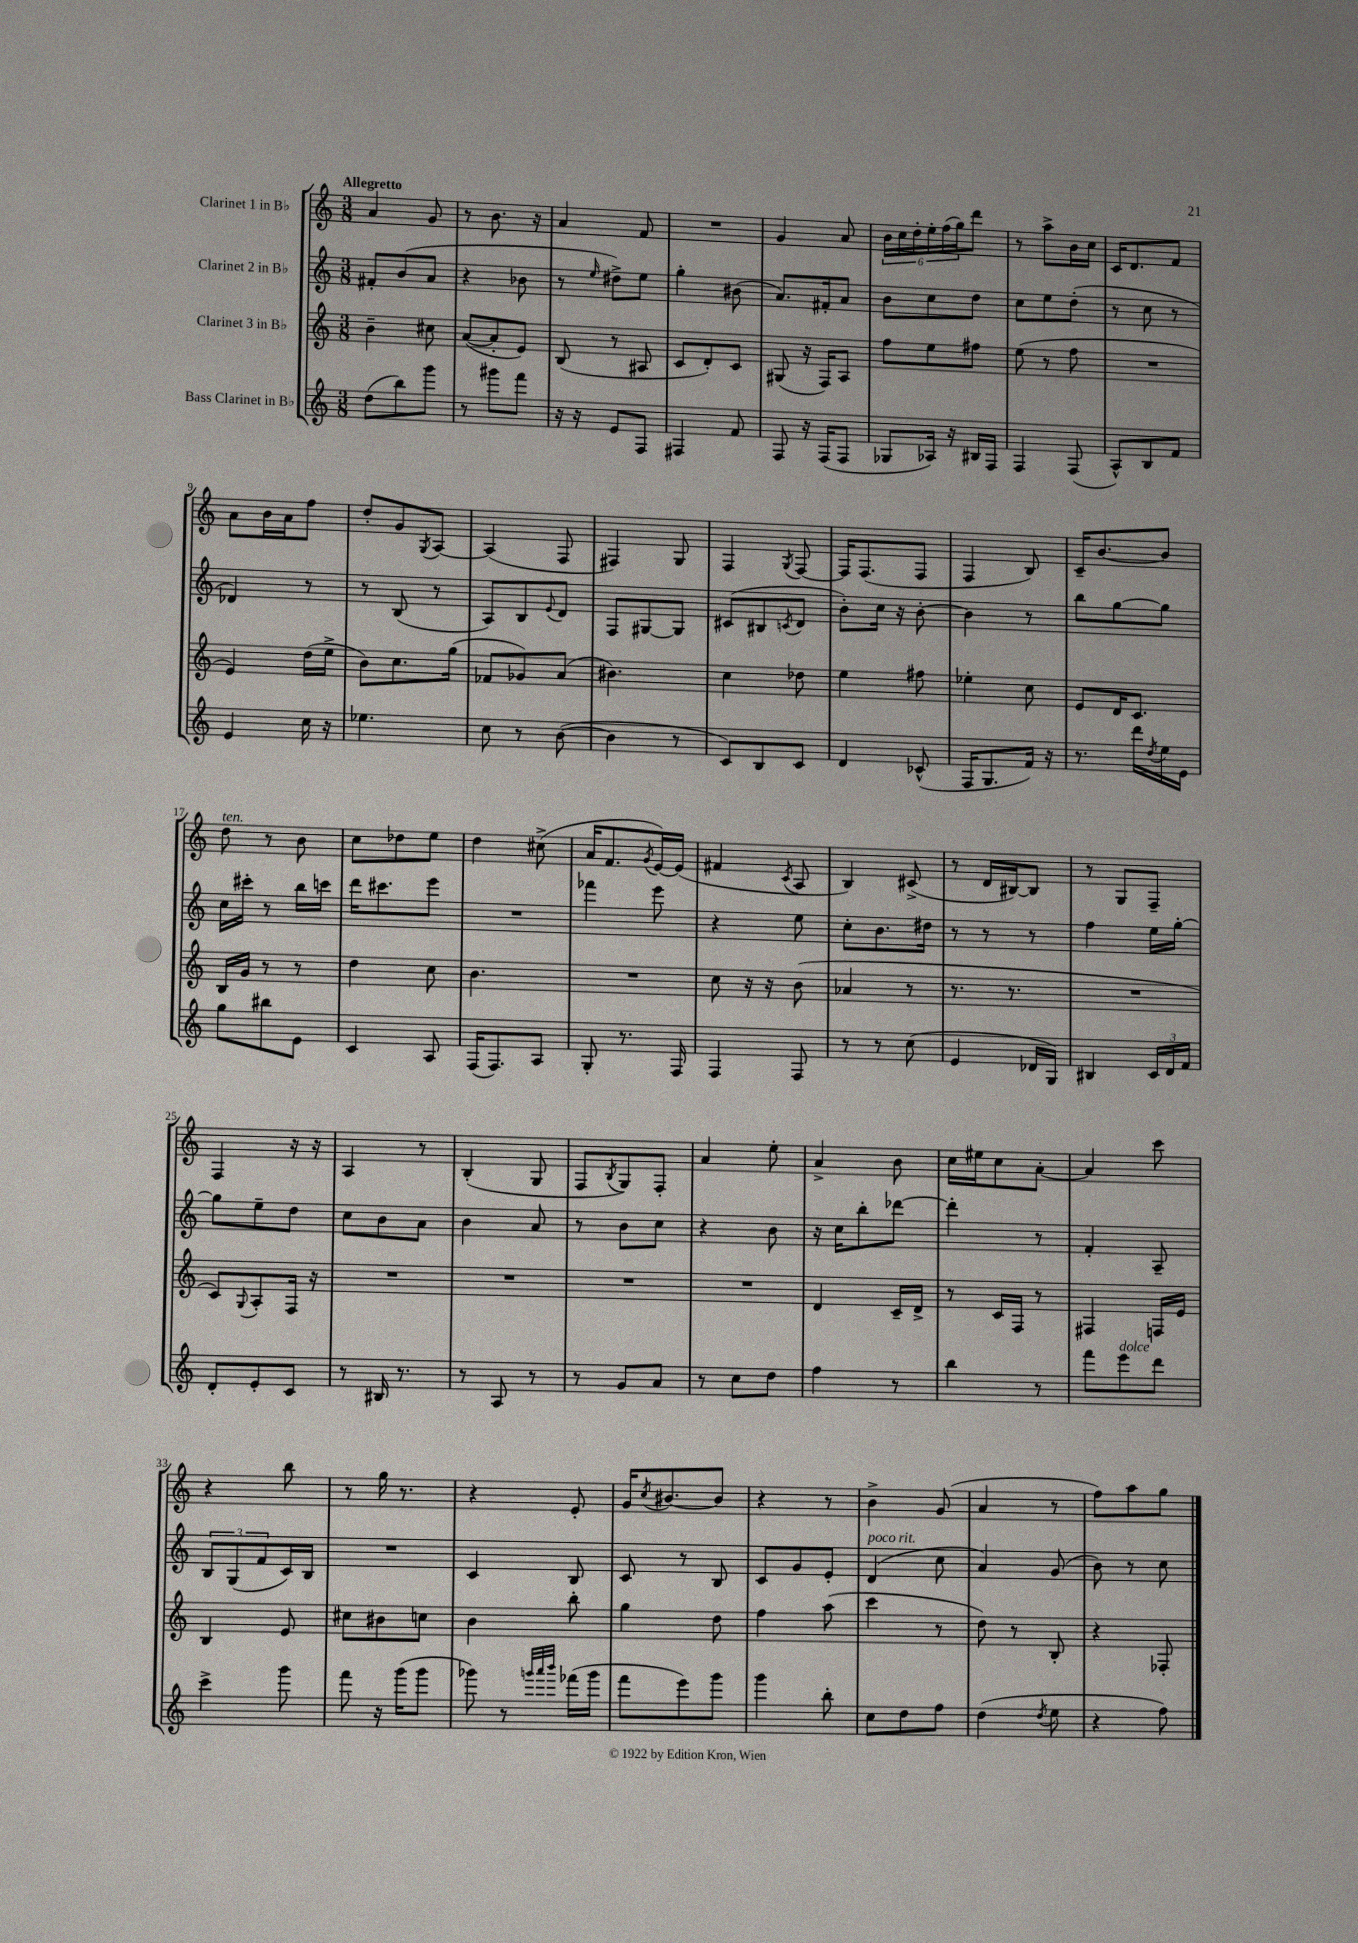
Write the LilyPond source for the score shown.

<<
\new StaffGroup <<
\new Staff = "s0" \with { instrumentName = "Clarinet 1 in Bb" } {
    \clef treble \key c \major \numericTimeSignature \time 3/8 \tempo "Allegretto"
    a'4 g'8 |
    r8 b'8. r16 |
    a'4 f'8 |
    R4. |
    g'4 a'8 |
    \tuplet 6/4 { b'16 c''16 d''16-. e''16-. f''16( g''16) } d'''8 |
    r8 a''8-> b'16 c''16 |
    c'16 d'8. f'8 |
    a'8 b'16 a'16 f''8 |
    d''8-. g'8 \acciaccatura { g8 } a8~ |
    a4( f8 |
    fis4) g8 |
    f4 \acciaccatura { g8 } f8~ |
    f16 f8.( f8 |
    f4 b8) |
    c'16-- b'8.~ b'8 |
    d''8^\markup { \italic "ten." } r8 b'8 |
    c''8 des''8 e''8 |
    d''4 cis''8->( |
    a'16 f'8. \acciaccatura { g'8 } e'16~) e'16( |
    fis'4 \acciaccatura { c'8 } a8 |
    b4) cis'8->( |
    r8 d'16 bis16~) bis8 |
    r8 g8 f8-- |
    f4 r16 r16 |
    a4 r8 |
    b4-.( g8 |
    f8 \acciaccatura { b8 } g8) f8-. |
    a'4 e''8-. |
    a'4-> b'8 |
    c''16 eis''16 c''8 a'8~-. |
    a'4 c'''8 |
    r4 b''8 |
    r8 g''16 r8. |
    r4 e'8-. |
    g'16 \acciaccatura { c''8 } bis'8.~ bis'8 |
    r4 r8 |
    b'4-> g'8( |
    a'4 r8 |
    f''8) a''8 g''8 \bar "|." |
}
\new Staff = "s1" \with { instrumentName = "Clarinet 2 in Bb" } {
    \clef treble \key c \major \numericTimeSignature \time 3/8
    fis'8-. b'8( a'8 |
    r4 bes'8 |
    r8 \grace { e''16 } dis''8->) e''8 |
    g''4-. bis'8( |
    a'8.) fis'16-. a'8 |
    b'8 c''8 d''8 |
    c''8 e''8 d''8-.( |
    r8 c''8 r8 |
    des'4) r8 |
    r8 b8( r8 |
    a8) b8 \appoggiatura { e'8 } d'8 |
    f8 gis8~ gis8 |
    cis'8( bis8 \acciaccatura { c'8 } d'8 |
    b'8-.) c''16 r16 b'8~-. |
    b'4 r8 |
    b''8 g''8~ g''8 |
    c''16 cis'''16-. r8 b''16 c'''16 |
    d'''16 cis'''8. e'''8 |
    R4. |
    fes'''4 e'''8 |
    r4 e''8 |
    c''8-. b'8. dis''16 |
    r8 r8 r8 |
    f''4 e''16 g''16~-. |
    g''8 e''8-- d''8 |
    c''8 b'8 a'8 |
    b'4 a'8 |
    r8 b'8 c''8 |
    r4 b'8 |
    r16 c''16 b''8-. des'''8~ |
    des'''4-. r8 |
    f'4-. a8-- |
    \tuplet 3/2 { b8 g8( f'8 } c'16) b16 |
    R4. |
    c'4 b8 |
    c'8 r8 b8 |
    c'8 g'8 e'8-. |
    d'4^\markup { \italic "poco rit." }( c''8 |
    a'4) g'8( |
    b'8) r8 c''8 \bar "|." |
}
\new Staff = "s2" \with { instrumentName = "Clarinet 3 in Bb" } {
    \clef treble \key c \major \numericTimeSignature \time 3/8
    b'4-- cis''8 |
    a'8~( a'8-. e'8) |
    b8( r8 ais8 |
    c'8 d'8-.) c'8 |
    gis8( r16 f16) a8 |
    f''8 e''8 fis''8 |
    e''8( r8 f''8 |
    R4. |
    e'4) d''16( e''16-> |
    b'8) c''8. g''16( |
    fes'8 ges'8) a'8( |
    bis'4.) |
    c''4 des''8 |
    e''4 fis''8 |
    ees''4-. c''8 |
    e'8 d'16 c'8. |
    b16 g'16 r8 r8 |
    d''4 c''8 |
    b'4. |
    R4. |
    c''8 r16 r16 b'8( |
    aes'4 r8 |
    r8. r8. |
    R4. |
    c'8) \appoggiatura { g8 } a8-. f16 r16 |
    R4. |
    R4. |
    R4. |
    R4. |
    d'4 c'16-- d'16-> |
    r8 c'16 f16 r8 |
    fis4 f16 e'16 |
    b4 e'8 |
    cis''8 bis'8 c''8 |
    b'4 b''8-. |
    g''4 d''8 |
    f''4 a''8( |
    c'''4 r8 |
    d''8) r8 b8-. |
    r4 fes8-. \bar "|." |
}
\new Staff = "s3" \with { instrumentName = "Bass Clarinet in Bb" } {
    \clef treble \key c \major \numericTimeSignature \time 3/8
    d''8( b''8) g'''8 |
    r8 gis'''8 f'''8 |
    r16 r16 e'8 f8 |
    fis4 f'8 |
    f8 r16 f16( f8 |
    ges8 aes16) r16 bis16 f16 |
    f4 f8( |
    a8-^) b8 f'8 |
    e'4 c''16 r16 |
    ees''4. |
    c''8 r8 b'8~( |
    b'4 r8 |
    c'8) b8 c'8 |
    d'4 ces'8-^( |
    f16 g8. f'16) r16 |
    r8. d'''16 \acciaccatura { d''8 } e''16 e'16 |
    g''8 bis''8 e'8 |
    c'4 a8 |
    f16( f8.) a8 |
    g8-. r8. f16 |
    f4 f8 |
    r8 r8 c''8( |
    e'4 des'16 g16) |
    bis4 \tuplet 3/2 { c'16 d'16 f'16 } |
    d'8-. e'8-. c'8 |
    r8 bis16 r8. |
    r8 a8 r8 |
    r8 g'8 a'8 |
    r8 c''8 d''8 |
    f''4 r8 |
    b''4 r8 |
    f'''8 e'''8^\markup { \italic "dolce" } d'''8 |
    c'''4-> g'''8 |
    f'''8 r16 g'''16( g'''8 |
    ges'''8) r8 \grace { g'''32 a'''32 b'''32 } fes'''16( g'''16 |
    f'''8 e'''8) g'''8 |
    g'''4 b''8-. |
    c''8 d''8 f''8 |
    d''4( \acciaccatura { d''8 } e''8 |
    r4 f''8) \bar "|." |
}
>>
>>
